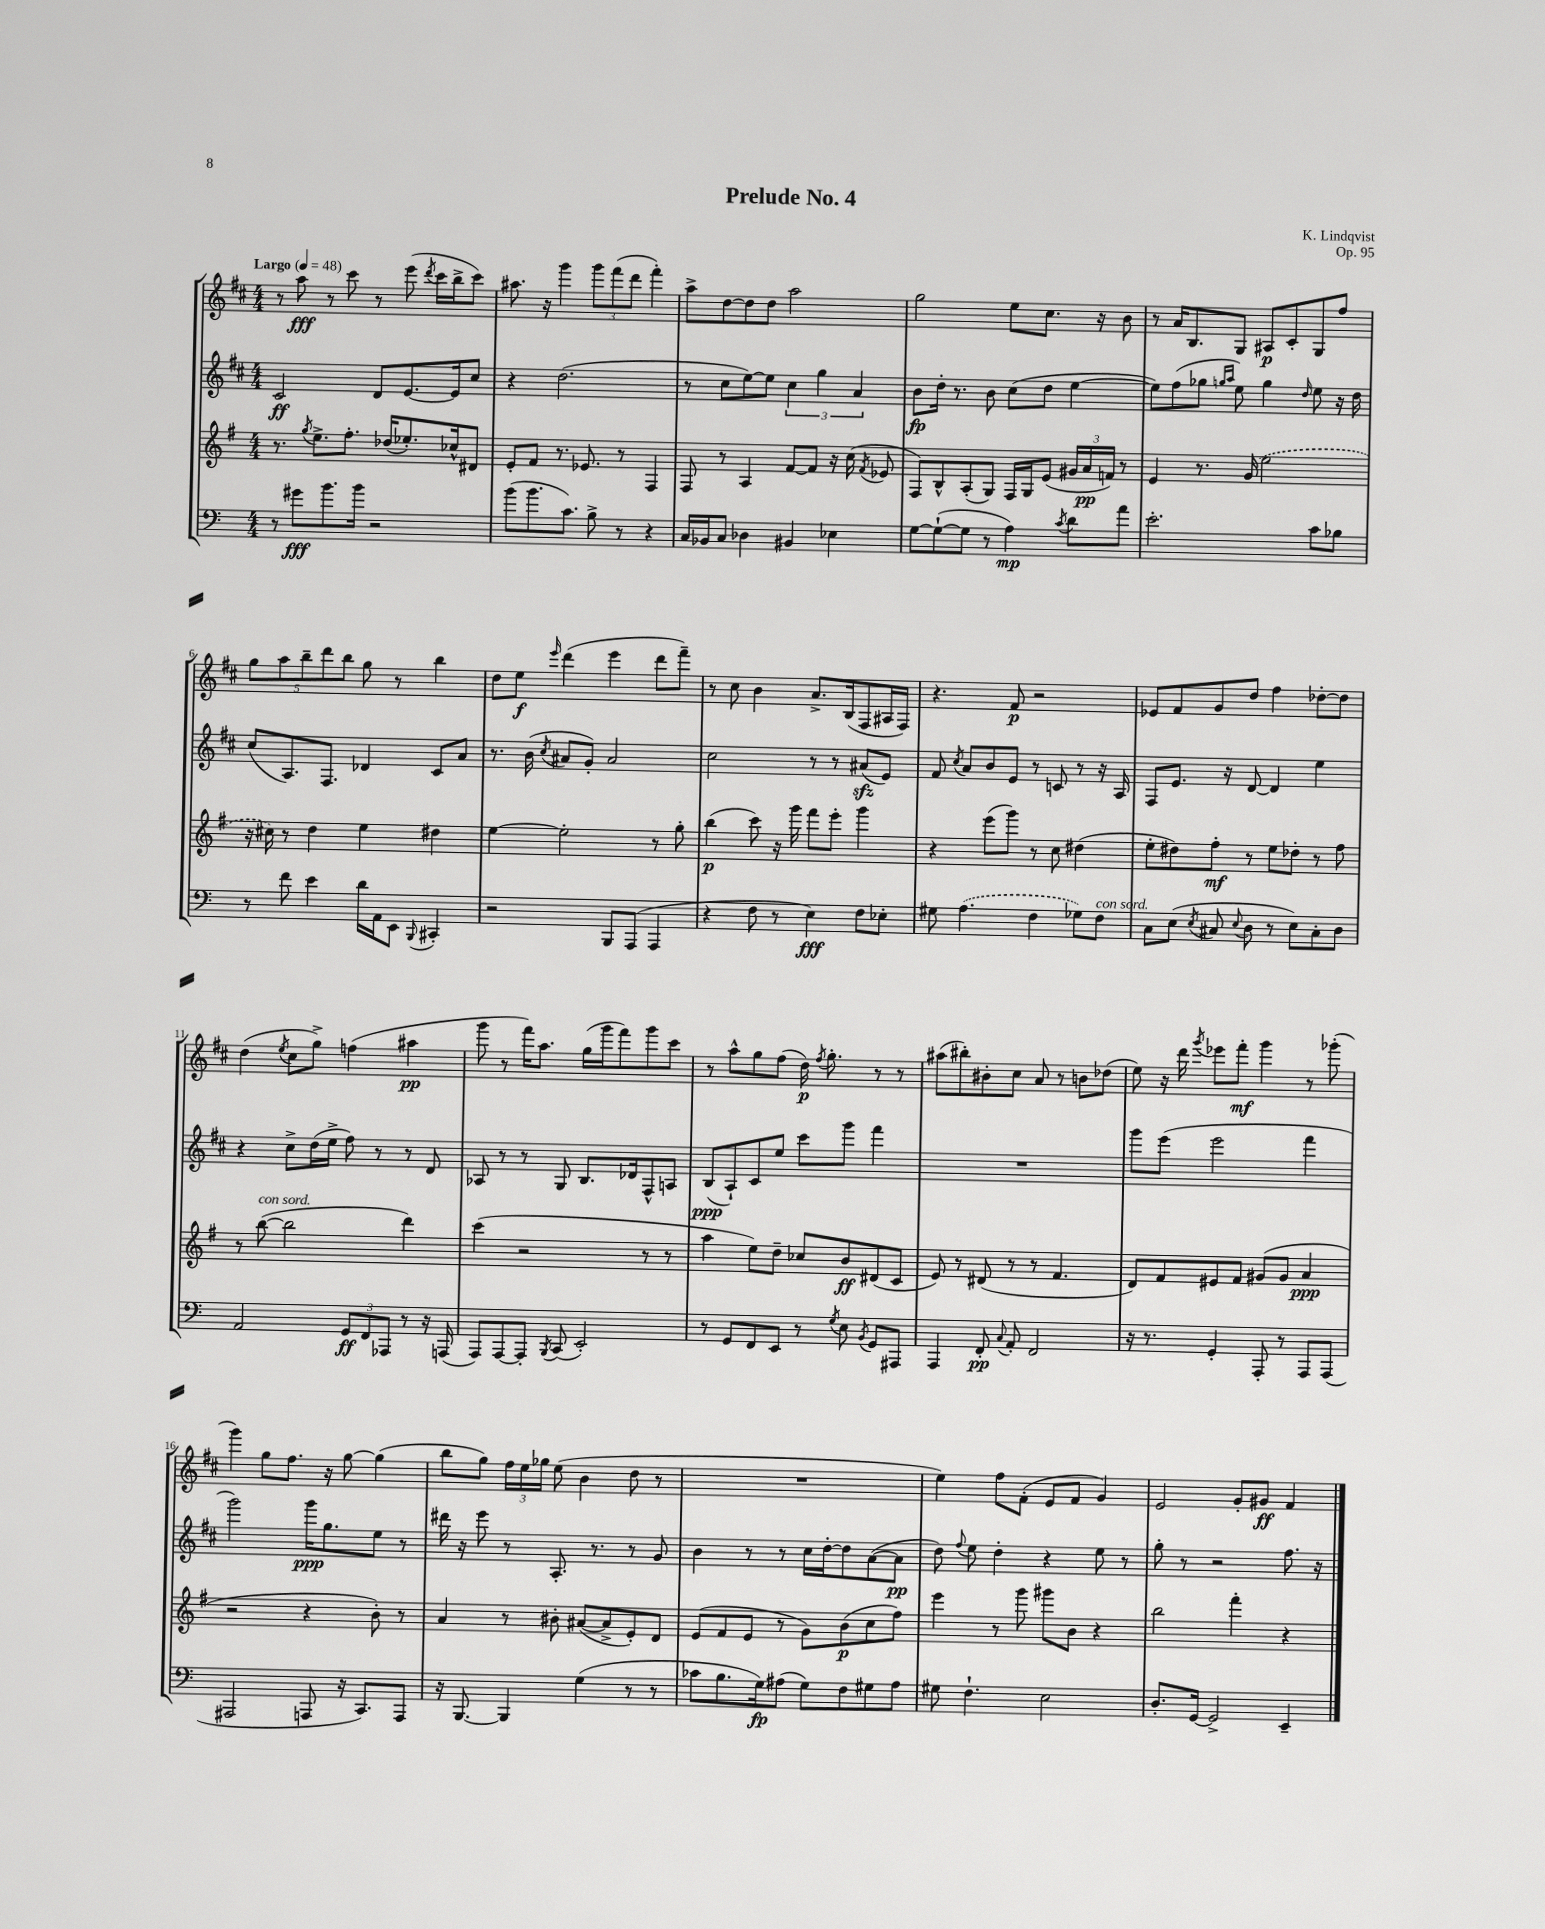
\header { title = "Prelude No. 4" composer = "K. Lindqvist" opus = "Op. 95" }
<<
\new StaffGroup <<
\new Staff = "s0" {
    \clef treble \key d \major \numericTimeSignature \time 4/4 \tempo "Largo" 4 = 48
    \autoBeamOff r8 a''8\fff r8 cis'''8 r8 e'''8( \acciaccatura { d'''8 } cis'''16[ b''16-> cis'''8]) |
    ais''8. r16 g'''4 \tuplet 3/2 { g'''8[ fis'''8( d'''8] } fis'''4-.) |
    a''8[-> d''8~ d''8 d''8] a''2 |
    g''2 e''8[ cis''8.] r16 b'8 |
    r8 a'16[ b8. g8] ais8[\p cis'8-. g8 fis''8] |
    \tuplet 5/4 { g''8[ a''8 b''8-- d'''8 b''8] } g''8 r8 b''4 |
    d''8[ e''8]\f \grace { e'''16 } d'''4( e'''4 d'''8[ fis'''8]--) |
    r8 cis''8 b'4 a'8.[-> b16( fis8 ais16 fis16]) |
    r4. fis'8\p r2 |
    ees'8[ fis'8 g'8 d''8] fis''4 des''8[~-. des''8] |
    d''4( \acciaccatura { e''8 } cis''8[ g''8]->) f''4( ais''4\pp |
    g'''8 r8 fis'''16[) a''8.] g''16[( g'''16 fis'''8) g'''8 cis'''8] |
    r8 a''8[-^ g''8 fis''8]( d''16\p) \acciaccatura { fis''8 } g''8.-. r8 r8 |
    ais''8[( bis''8-.) bis'8-. cis''8] a'8 r8 b'8[ des''8]( |
    e''8) r16 d'''16 \acciaccatura { g'''8 } ees'''8[ fis'''8]-.\mf g'''4 r8 ges'''8-.( |
    g'''4) g''8[ fis''8.] r16 g''8~ g''4( |
    b''8[ g''8]) \tuplet 3/2 { fis''16[ e''16 ges''16] } e''8( b'4 d''8 r8 |
    R1 |
    e''4) fis''8[ fis'8]-.( e'8[ fis'8] g'4) |
    e'2 g'8[-. gis'8]\ff fis'4 \bar "|." |
}
\new Staff = "s1" {
    \clef treble \key d \major \numericTimeSignature \time 4/4
    \autoBeamOff cis'2\ff d'8[ e'8.~ e'16 cis''8] |
    r4 d''2.( |
    r8 cis''8[ e''8~) e''8] \tuplet 3/2 { cis''4 g''4 a'4 } |
    b'8[\fp d''16]-. r8. b'8 cis''8[( d''8] e''4~ |
    e''8[) fis''8( ges''8] \grace { g''16[ a''16] } e''8) g''4 \grace { d''16 } e''8 r16 d''16 |
    cis''8[( a8.) fis8.] des'4 cis'8[ a'8] |
    r8. b'16( \acciaccatura { cis''8 } ais'8[ g'8]-.) ais'2 |
    cis''2 r8 r8 ais'8[\sfz( e'8]) |
    fis'8 \acciaccatura { cis''8 } a'8[ b'8 e'8] r8 c'8 r8 r16 a16 |
    fis8[ e'8.] r16 d'8~ d'4 e''4 |
    r4 cis''8[-> d''16( e''16]-> fis''8) r8 r8 d'8 |
    aes8 r8 r8 g8 b8.[ des'16 fis8-^ a8] |
    b8[\ppp( a8-!) cis'8 e''8] cis'''8[ g'''8] fis'''4 |
    R1 |
    g'''8[ e'''8]( e'''2 fis'''4 |
    g'''2) g'''16[\ppp g''8. e''8] r8 |
    dis'''16 r16 e'''8 r8 a8.-. r8. r8 g'8 |
    b'4 r8 r8 cis''16[ d''16~-. d''8 a'8~( a'8]\pp |
    d''8) \appoggiatura { fis''8 } e''8 d''4-. r4 e''8 r8 |
    g''8-. r8 r2 fis''8. r16 \bar "|." |
}
\new Staff = "s2" {
    \clef treble \key g \major \numericTimeSignature \time 4/4
    \autoBeamOff r8. \acciaccatura { g''8 } e''8.[-> fis''8.]-. des''16[( ees''8.-.) ces''16-^ dis'8] |
    e'8[-. fis'8] r8. ees'8. r8 fis4 |
    fis8 r8 a4 fis'8[~ fis'8] r16 c''16( \acciaccatura { fis'8 } ees'8 |
    fis8[) b8-^ a8-.( g8]) fis16[ g16 e'8]( \tuplet 3/2 { gis'16[ a'16\pp f'16]) } r8 |
    e'4 r8. \once \slurDashed g'16( e''2 |
    r16 cis''16) r8 d''4 e''4 dis''4 |
    e''4~ e''2-. r8 g''8-. |
    b''4\p( c'''8) r16 g'''16 fis'''8[ e'''8]-. g'''4 |
    r4 e'''8[( g'''8]) r8 c''8 dis''4( |
    e''8[-. dis''8) fis''8]-.\mf r8 e''8[ des''8]-. r8 fis''8 |
    r8 b''8~^\markup { \italic "con sord." }( b''2 d'''4) |
    c'''4( r2 r8 r8 |
    a''4 e''8[) d''8]-- ces''8[ b'8\ff dis'8( c'8] |
    e'8) r8 dis'8( r8 r8 fis'4. |
    d'8[) fis'8 eis'8 fis'8] gis'8[( gis'8] a'4\ppp |
    r2 r4 b'8-.) r8 |
    a'4 r8 bis'8-. ais'8[~( ais'8-> e'8-.) d'8] |
    e'8[( fis'8 e'8] r8 g'8[) b'8\p( c''8 fis''8]) |
    e'''4 r8 g'''8 gis'''8[ b'8] r4 |
    b''2 fis'''4-. r4 \bar "|." |
}
\new Staff = "s3" {
    \clef bass \key c \major \numericTimeSignature \time 4/4
    \autoBeamOff r8 gis'8[\fff b'8. b'16] r2 |
    b'8[( b'8. c'8.]) b8-> r8 r4 |
    c16[ bes,16 c8] des4 bis,4 ees4 |
    g8[~ g8~-!( g8] r8 a4\mp) \acciaccatura { c'8 } d'8[ a'8] |
    e'2.-. c'8[ bes8] |
    r8 f'8 e'4 d'16[ a,16 e,8] \appoggiatura { b,,8 } cis,4-. |
    r2 b,,8[ a,,8]( a,,4 |
    r4 f8 r8 e4\fff) f8[ ees8]-. |
    gis8 \once \slurDashed a4.( f4 ges8[) f8]^\markup { \italic "con sord." } |
    c8[ e8]( \acciaccatura { e8 } cis8 \appoggiatura { e8 } d8 r8 e8[) cis8-. d8] |
    a,2 \tuplet 3/2 { g,8[\ff f,8 aes,,8] } r8 r16 a,,16( |
    a,,8[) a,,8~ a,,8]-. \acciaccatura { b,,8 } c,8( e,2-.) |
    r8 g,8[ f,8 e,8] r8 \acciaccatura { g8 } e8 \acciaccatura { b,8 } g,8[ ais,,8] |
    a,,4 f,8-.\pp \appoggiatura { c8 } a,8-. f,2 |
    r16 r8. g,4-. a,,8-. r8 a,,8[ a,,8]( |
    ais,,2 a,,8 r16 c,8.[) a,,8] |
    r16 b,,8.~ b,,4 g4( r8 r8 |
    ces'8[ b8. g16\fp) ais8]( g8[) f8 gis8 ais8] |
    gis8 f4.-! e2 |
    d8.[-. g,16]~ g,2-> e,4-- \bar "|." |
}
>>
>>
